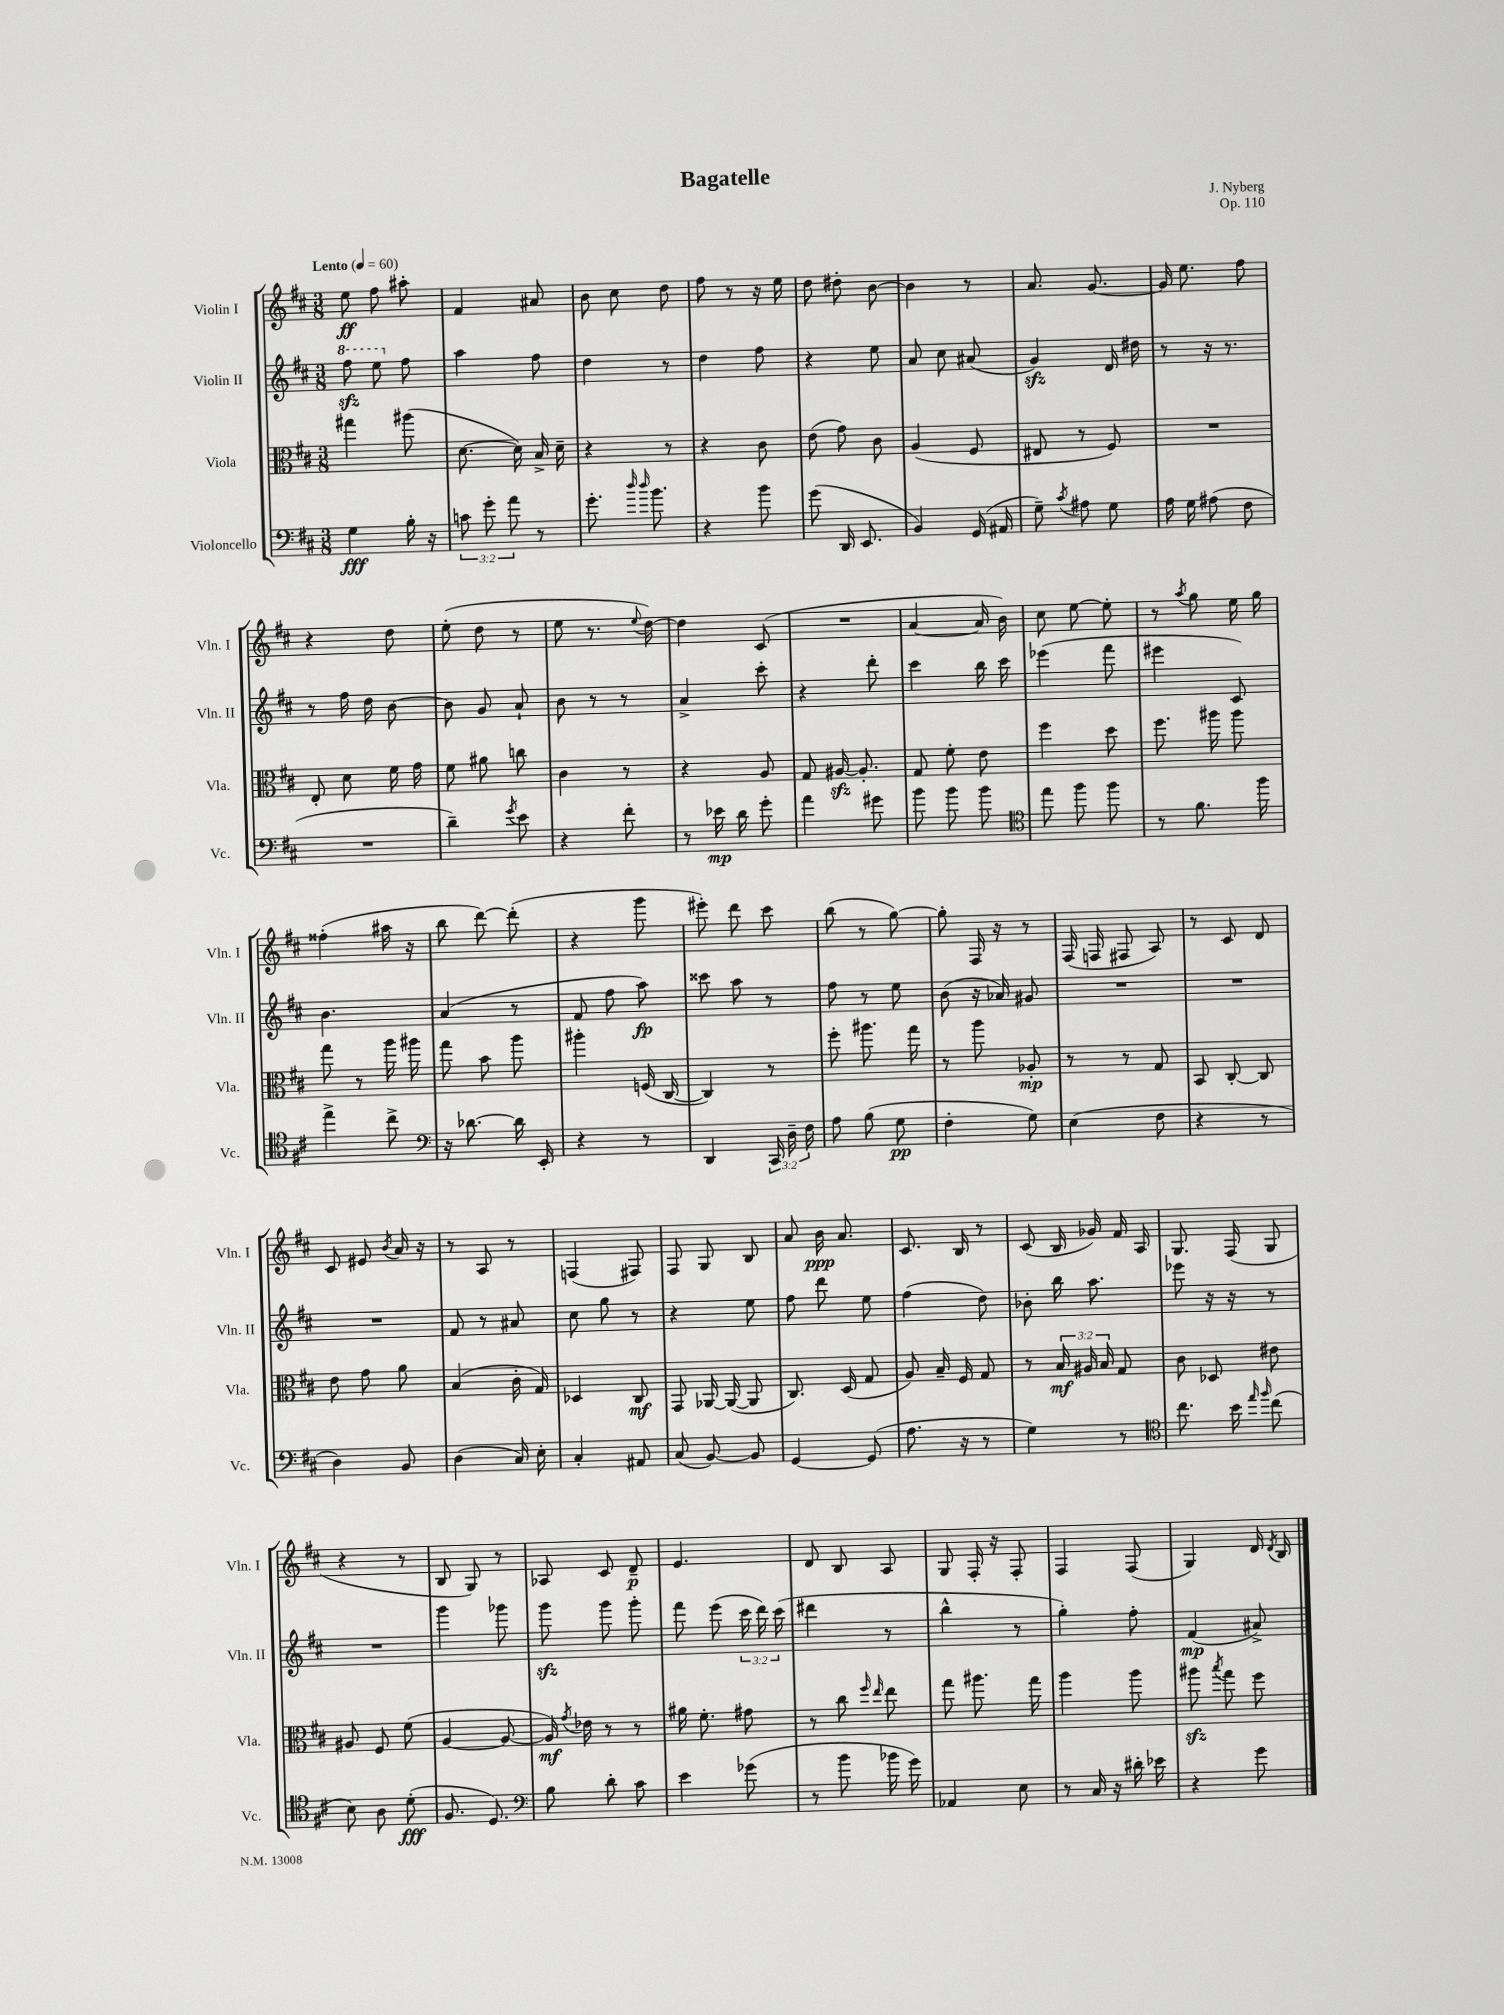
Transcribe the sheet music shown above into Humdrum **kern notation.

**kern	**kern	**kern	**kern
*staff4	*staff3	*staff2	*staff1
*clefF4	*clefC3	*clefG2	*clefG2
*k[f#c#]	*k[f#c#]	*k[f#c#]	*k[f#c#]
*M3/8	*M3/8	*M3/8	*M3/8
*MM60	*MM60	*MM60	*MM60
4G\	4gg#\	8fff#\	8ee\
.	.	8eee\	8ff#\
16B'\	(8aa#\	8ff#\	8aa#'\
16r	.	.	.
=	=	=	=
12c\	[8.d\	4aa\	4f#/
12g'\	.	.	.
12a\	.	.	.
.	16d\])	.	.
8r	16B^/	8ff#\	8a#/
.	16d~\	.	.
=	=	=	=
8.g'\	4r	4dd\	8b\
.	.	.	8cc#\
16qqdd/	.	.	.
16qqdd/	.	.	.
8.b\	.	.	.
.	8r	8r	8dd\
=	=	=	=
4r	4r	4dd\	8ff#\
.	.	.	8r
8b\	8c#\	8ff#\	16r
.	.	.	16ee\
=	=	=	=
(8g\	(8e\	4r	8dd\
16DD/	8g\)	.	8dd#'\
8.EE/	.	.	.
.	8c#\	8ee\	[8b\
=	=	=	=
4BB/)	(4A/	8a/	4b\]
.	.	8cc#\	.
(16GG/	8F#/	(8a#/	8r
16AA#/	.	.	.
=	=	=	=
8G~\)	8E#/	4g/)	8.a/
8qc#/	.	.	.
8A#\	8r	.	.
.	.	.	[8.g/
8G\	8F#/)	16d/	.
.	.	16dd#\	.
=	=	=	=
16A\	4.r	8r	16g/]
16G\	.	.	8.ee\
(8A#\	.	16r	.
.	.	8.r	.
8F#\	.	.	8ff#\
=	=	=	=
4.r	8E'/	8r	4r
.	8d\	16ff#\	.
.	.	16dd\	.
.	16f#\	[8b\	8dd\
.	16g\	.	.
=	=	=	=
4d~\)	8f#\	8b\]	(8ee'\
.	8a#\	8g/	8dd\
8qg/	.	.	.
8e\	8cc\	8a`/	8r
=	=	=	=
4r	4c#\	8b\	8ee\
.	.	8r	8.r
8f#'\	8r	8r	.
.	.	.	8qqee/
.	.	.	[16dd\)
=	=	=	=
8r	4r	4a^/	4dd\]
16e-\	.	.	.
16d\	.	.	.
8g'\	8A/	8ccc#'\	(8c#/
=	=	=	=
4a\	8G/	4r	4.r
.	[16A#/	.	.
.	8.A#'/]	.	.
8g#\	.	8ddd'\	.
=	=	=	=
8b\	8G/	4ccc#\	[4a/
8b\	8f#'\	.	.
8b\	8e\	16bb\	16a/]
.	.	16ccc#\	16b\)
=	=	=	=
*clefC4	*	*	*
8ee\	4ff#\	(4eee-\	8cc#\
8ff#\	.	.	[8ee\
8ff#\	8dd\	8fff#\	8ee'\]
=	=	=	=
8r	8.ff#\	4eee#\	8r
.	.	.	8qaa/
8.f#\	.	.	8gg\
.	16aa#\	.	.
.	8aa#\	8c#/)	16ee\
16ff#\	.	.	16gg\
=	=	=	=
4ee^\	8gg\	4.b\	(4ff##'\
.	8r	.	.
8cc#^\	16aa\	.	16aa#\
.	16aa#\	.	16r
=	=	=	=
*clefF4	*	*	*
16r	8gg\	(4a/	8bb\
[8.d-\	.	.	.
.	8b\	.	[8ddd\)
16d-\]	8aa\	8r	(8ddd'\]
16EE'/	.	.	.
=	=	=	=
4r	4aa#'\	8f#/	4r
.	.	8ff#\	.
8r	(16F/	8aa\)	8ggg\
.	[16C#/	.	.
=	=	=	=
4DD/	4C#/])	8ccc##\	8eee#'\)
.	.	8aa\	8ddd\
24CC#/	8r	8r	8ccc#\
24D~\	.	.	.
24F#\	.	.	.
=	=	=	=
8A\	8ff#'\	8ff#\	(8bb\
(8B\	8.aa#\	8r	8r
8G\	.	8ee\	[8gg\)
.	16gg\	.	.
=	=	=	=
4F#'\	8r	(8b\	8gg'\]
.	8aa\	16r	16F#/
.	.	16a-/)	16r
8G\)	8A-'/	8g#/	8r
=	=	=	=
(4E\	8r	4.r	(16F#/
.	.	.	16F/
.	8r	.	8F#/
8F#\	8G/	.	8A/)
=	=	=	=
4r	8BB/	4.r	8r
.	[8C#'/	.	8c#/
8r	8C#/]	.	8d/
=	=	=	=
4D\)	8e\	4.r	8c#/
.	8g\	.	8e#/
.	.	.	8qb/
8BB/	8a\	.	16a/
.	.	.	16r
=	=	=	=
(4D\	(4B/	8f#/	8r
.	.	8r	8A/
16C#/)	16c#'\	8a#/	8r
16E'\	16G/)	.	.
=	=	=	=
4C#'/	4D-/	8cc#\	(4F/
.	.	8gg\	.
8AA#/	8C#/	8r	8F#/)
=	=	=	=
(8C#/	8GG/	4r	8F#/
[8BB/)	[16AA-/	.	8G/
.	(16AA-/_	.	.
8BB/]	8AA-/]	8ee\	8B/
=	=	=	=
[4GG/	8.C#/)	8ff#\	8a/
.	.	8ddd\	16b\
.	(16D/	.	8.a/
(8GG/]	8G/	8ee\	.
=	=	=	=
8.A\	8A/)	(4ff#\	8.c#/
.	16B~/	.	.
16r	16F#/	.	16B/
8r	8G/	8dd\)	8r
=	=	=	=
4G\)	8r	8b-'\	(8c#/
.	24B/	16bb\	16B/
.	24A#/	.	.
.	.	8.aa\	16g-/)
.	24B/	.	.
8r	8G/	.	16f#/
.	.	.	16A/
=	=	=	=
*clefC4	*	*	*
8.cc#\	8c#\	8eee-\	8.G/
.	8D-/	16r	.
16b\	.	16r	(16F#/
16qqee/	.	.	.
16qqff#/	.	.	.
(8cc#\	8e#\	8r	8G/
=	=	=	=
8B\)	8A#/	4.r	4r
8A\	8F#/	.	.
(8d'\	(8f#\	.	8r
=	=	=	=
8.F#/	[4A/	4ggg\	8B/
.	.	.	8G/)
8.D/)	.	.	.
.	8A/_	8ggg-\	8r
=	=	=	=
*clefF4	*	*	*
8B\	16A/])	8ggg\	8A-/
.	8qg/	.	.
.	16e-\	.	.
8d'\	8r	8ggg\	8c#/
8c#\	8r	8ggg'\	8d~/
=	=	=	=
4e\	16a#\	8fff#\	4.e/
.	8.f#'\	.	.
.	.	(8eee\	.
(8g-\	8g#\	24ccc#\	.
.	.	24ddd\)	.
.	.	(24ccc#\	.
=	=	=	=
8r	8r	4ddd#\	8d/
8b\	8cc#\	.	8B/
.	16qqff#/	.	.
.	16qqee/	.	.
16b-\	8ee\	8r	8A/
16g\)	.	.	.
=	=	=	=
4AA-/	8gg\	4bb^^\	8G/
.	8.aa#\	.	16F#'/
.	.	.	16r
8E\	.	8r	8F#'/
.	16gg\	.	.
=	=	=	=
8r	4aa\	4gg'\)	4F#/
16C#/	.	.	.
16r	.	.	.
16d#'\	8aa\	8ff#'\	(8F#/
16e-\	.	.	.
=	=	=	=
4r	8aa#\	(4f#/	4G/)
.	8qbb/	.	.
.	8gg\	.	.
8g\	8ff#\	8a#^/)	16d/
.	.	.	8qd/
.	.	.	16B/
==	==	==	==
*-	*-	*-	*-
